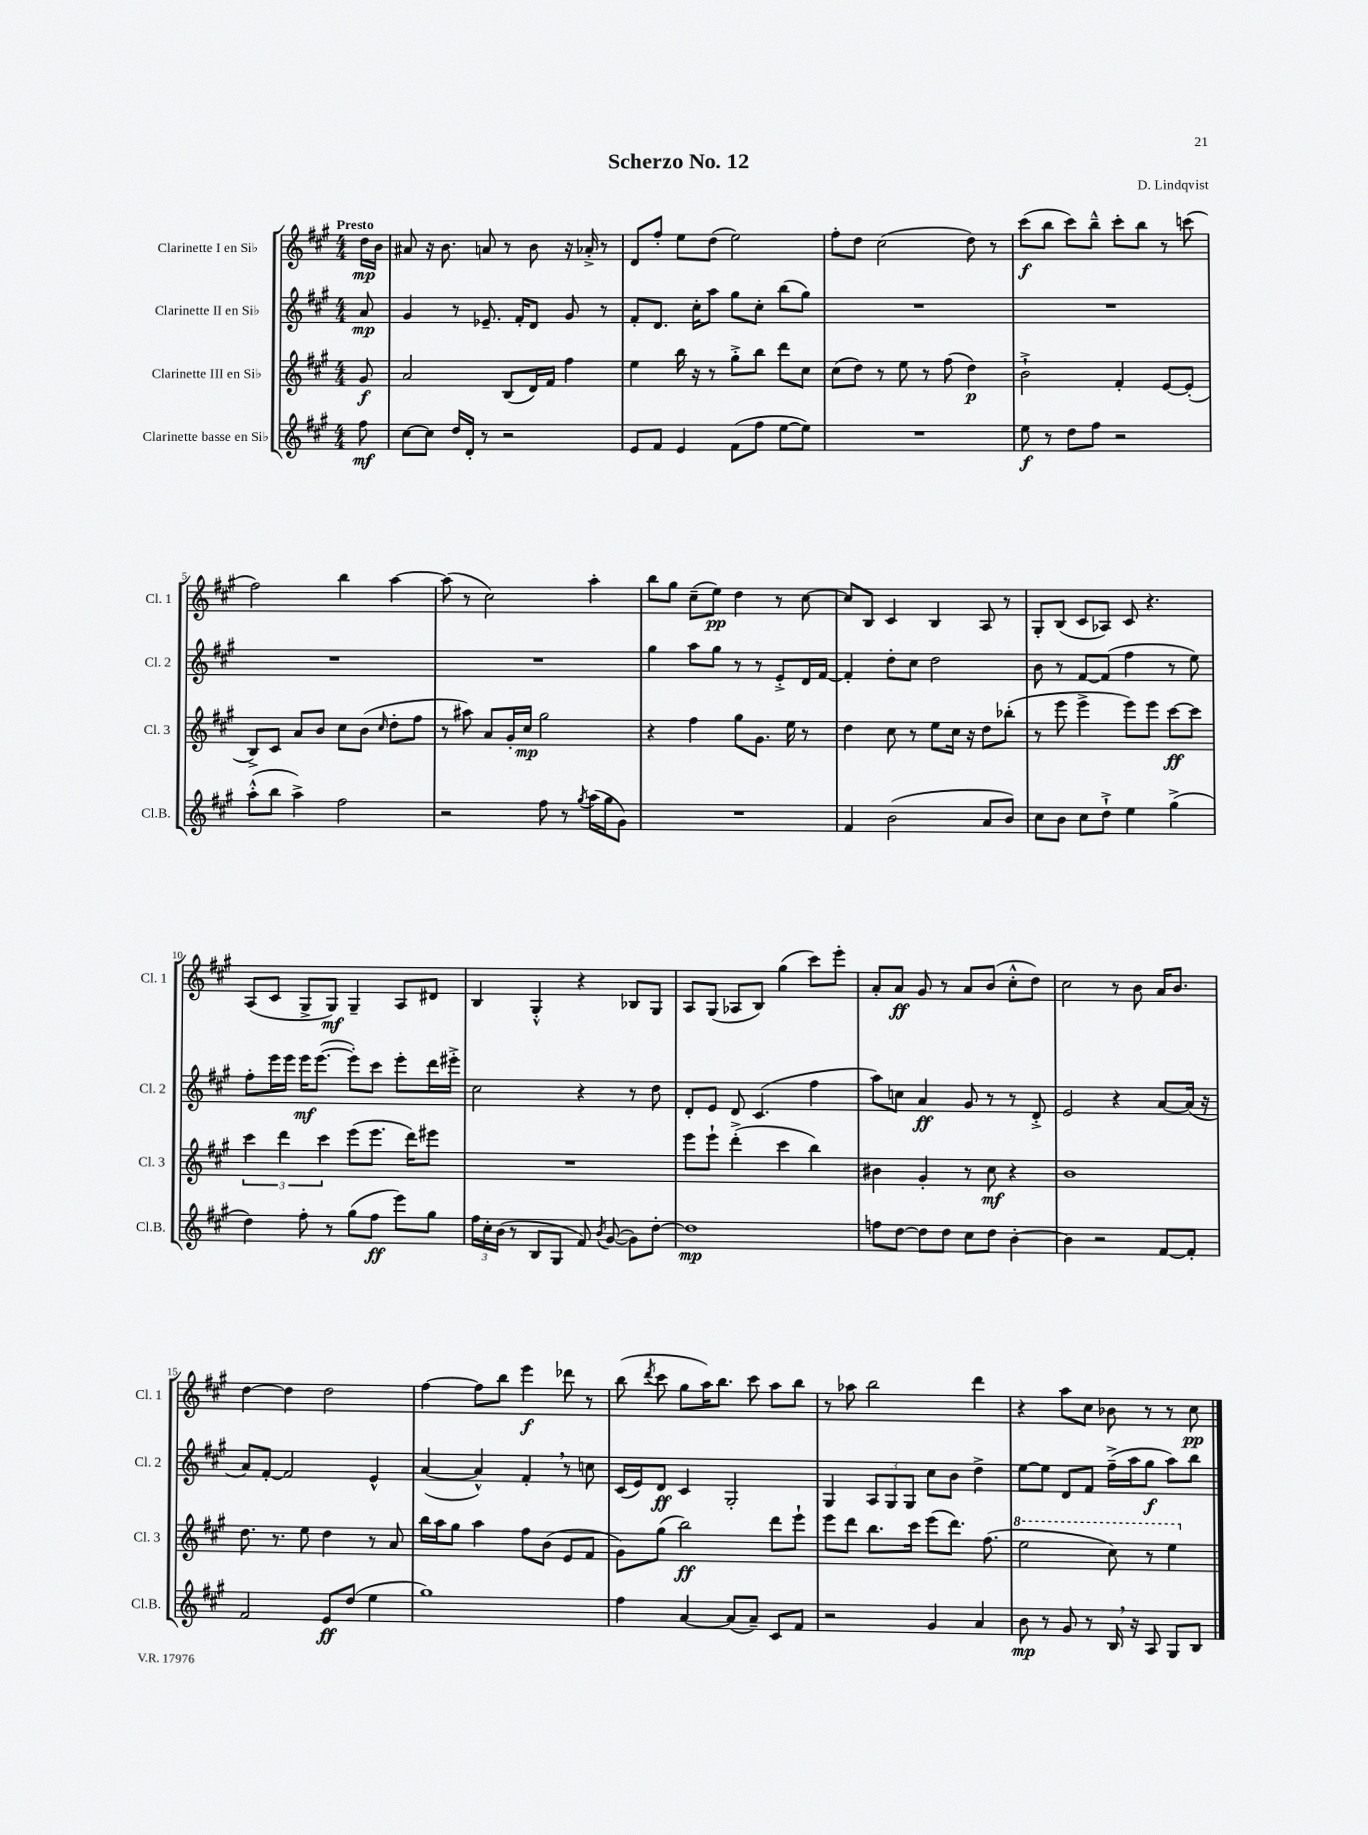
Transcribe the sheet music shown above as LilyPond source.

\header { title = "Scherzo No. 12" composer = "D. Lindqvist" }
<<
\new StaffGroup <<
\new Staff = "s0" \with { instrumentName = "Clarinette I en Sib" shortInstrumentName = "Cl. 1" } {
    \clef treble \key a \major \numericTimeSignature \time 4/4 \partial 8 \tempo "Presto"
    \autoBeamOff d''16[\mp b'16] |
    ais'8 r16 b'8. a'8 r8 b'8 r16 aes'16-.-> r8 |
    d'8[ fis''8]-. e''8[ d''8]( e''2) |
    fis''8[-. d''8] cis''2( d''8) r8 |
    cis'''8[\f( b''8] cis'''8[) b''8]---^ cis'''8[-. b''8] r8 c'''8( |
    fis''2) b''4 a''4~ |
    a''8( r8 cis''2) a''4-. |
    b''8[ gis''8] cis''8[--( e''8]\pp) d''4 r8 cis''8~ |
    cis''8[ b8] cis'4 b4 a8 r8 |
    gis8[-. b8]( cis'8[ aes8]) cis'8 r4. |
    a8[( cis'8] gis8[-> gis8]\mf) gis4-- a8[ dis'8] |
    b4 gis4-.-^ r4 bes8[ gis8] |
    a8[ gis8]( aes8[ b8]) gis''4( cis'''8[) e'''8]-. |
    a'8[-. a'8]\ff gis'8 r8 a'8[ b'8]( cis''8[-.-^ d''8]) |
    cis''2 r8 b'8 a'16[ b'8.] |
    d''4~ d''4 d''2 |
    fis''4~ fis''8[ b''8] e'''4\f des'''8 r8 |
    b''8( \acciaccatura { d'''8 } cis'''8 gis''8[ a''16) b''8.] cis'''8 a''8[ b''8] |
    r8 aes''8 b''2 d'''4 |
    r4 a''8[ cis''8] bes'8 r8 r8 cis''8\pp \bar "|." |
}
\new Staff = "s1" \with { instrumentName = "Clarinette II en Sib" shortInstrumentName = "Cl. 2" } {
    \clef treble \key a \major \numericTimeSignature \time 4/4 \partial 8
    \autoBeamOff a'8\mp |
    gis'4 r8 ees'8.-- fis'16[-. d'8] gis'8 r8 |
    fis'8[-. d'8.] cis''16[-. a''8] gis''8[ cis''8]-. b''8[( gis''8]) |
    R1 |
    R1 |
    R1 |
    R1 |
    gis''4 a''8[ gis''8] r8 r8 e'8[-.-> d'16 fis'16]~ |
    fis'4-. d''8[-. cis''8] d''2 |
    b'8 r8 fis'8[~ fis'8]( fis''4 r8 e''8) |
    fis''8[-. e'''16 e'''16] e'''16[\mf e'''8.]~( e'''8[-.) cis'''8] e'''8[-. d'''16 eis'''16]-.-> |
    cis''2 r4 r8 d''8 |
    d'8[-. e'8] d'8 cis'4.( fis''4 |
    a''8[) c''8] a'4\ff gis'8 r8 r8 d'8-.-> |
    e'2 r4 a'8[~ a'16]( r16 |
    a'8[) fis'8]~-. fis'2 e'4-^ |
    a'4~( a'4-^) fis'4-. \breathe r8 c''8 |
    cis'16[( e'16) d'8]\ff cis'4 gis2-. |
    gis4 \tuplet 3/2 { a8[ gis8 gis8] } cis''8[ b'8] d''4-> |
    e''8[~ e''8] d'8[ fis'8] fis''16[--->( a''16 gis''8]\f a''8[) b''8] \bar "|." |
}
\new Staff = "s2" \with { instrumentName = "Clarinette III en Sib" shortInstrumentName = "Cl. 3" } {
    \clef treble \key a \major \numericTimeSignature \time 4/4 \partial 8
    \autoBeamOff gis'8\f |
    a'2 b8[( d'16) fis'16] fis''4 |
    e''4 b''16 r16 r8 gis''8[-.-> b''8] d'''8[ cis''8] |
    cis''8[( d''8]) r8 e''8 r8 fis''8( d''4\p) |
    b'2-!-> fis'4-. e'8[~ e'8]-.( |
    b8[->) cis'8] a'8[ b'8] cis''8[ b'8]( \grace { cis''16 } d''8[-. fis''8] |
    r8 ais''8) a'8[ gis'16-. cis''16]\mp gis''2 |
    r4 fis''4 gis''8[ gis'8.] e''16 r8 |
    d''4 cis''8 r8 e''8[ cis''16] r16 d''8[ bes''8]-.( |
    r8 e'''8 e'''4-> e'''8[) e'''8] cis'''8[~\ff cis'''8] |
    \tuplet 3/2 { cis'''4 d'''4 cis'''4 } e'''8[( e'''8.] d'''16[) eis'''8] |
    R1 |
    e'''8[ e'''8]-! d'''4-.->( cis'''4 b''4) |
    bis'4 gis'4-. r8 cis''8\mf r4 |
    b'1 |
    d''8. r8. e''8 d''4 r8 a'8 |
    b''16[ a''16 gis''8] a''4 fis''8[ b'8]( e'8[ fis'8] |
    gis'8[) gis''8]( b''2\ff) d'''8[ e'''8]-! |
    e'''8[ d'''8] b''8.[ cis'''16] e'''8[( d'''8.]) fis''8.( |
    \ottava #1 e'''2 cis'''8) r8 e'''4 \ottava #0 \bar "|." |
}
\new Staff = "s3" \with { instrumentName = "Clarinette basse en Sib" shortInstrumentName = "Cl.B." } {
    \clef treble \key a \major \numericTimeSignature \time 4/4 \partial 8
    \autoBeamOff fis''8\mf |
    cis''8[~ cis''8] d''16[ d'16]-. r8 r2 |
    e'8[ fis'8] e'4 fis'8[( fis''8] e''8[~ e''8]) |
    R1 |
    e''8\f r8 d''8[ fis''8] r2 |
    a''8[-.-^( b''8] a''4->) fis''2 |
    r2 fis''8 r8 \acciaccatura { gis''8 } a''16[( gis''16 gis'8]) |
    R1 |
    fis'4 b'2( a'8[ b'8]) |
    cis''8[ b'8] cis''8[ d''8]-!-> e''4 gis''4->( |
    d''4) fis''8-. r8 gis''8[( fis''8]\ff e'''8[) gis''8] |
    \tuplet 3/2 { fis''16[ cis''16-. b'16]( } r8 b8[ gis8] fis'8) \acciaccatura { b'8 } gis'8~( gis'8[) d''8]~-. |
    d''1\mp |
    f''8[ d''8]~ d''8[ d''8] cis''8[ d''8] b'4~-. |
    b'4 r2 fis'8[~ fis'8]-. |
    fis'2 e'8[\ff d''8]( e''4 |
    gis''1) |
    fis''4 a'4~ a'8[( a'8]--) cis'8[ fis'8] |
    r2 gis'4 a'4 |
    b'8\mp r8 gis'8 r8 b16 \breathe r16 a8 gis8[ b8] \bar "|." |
}
>>
>>
